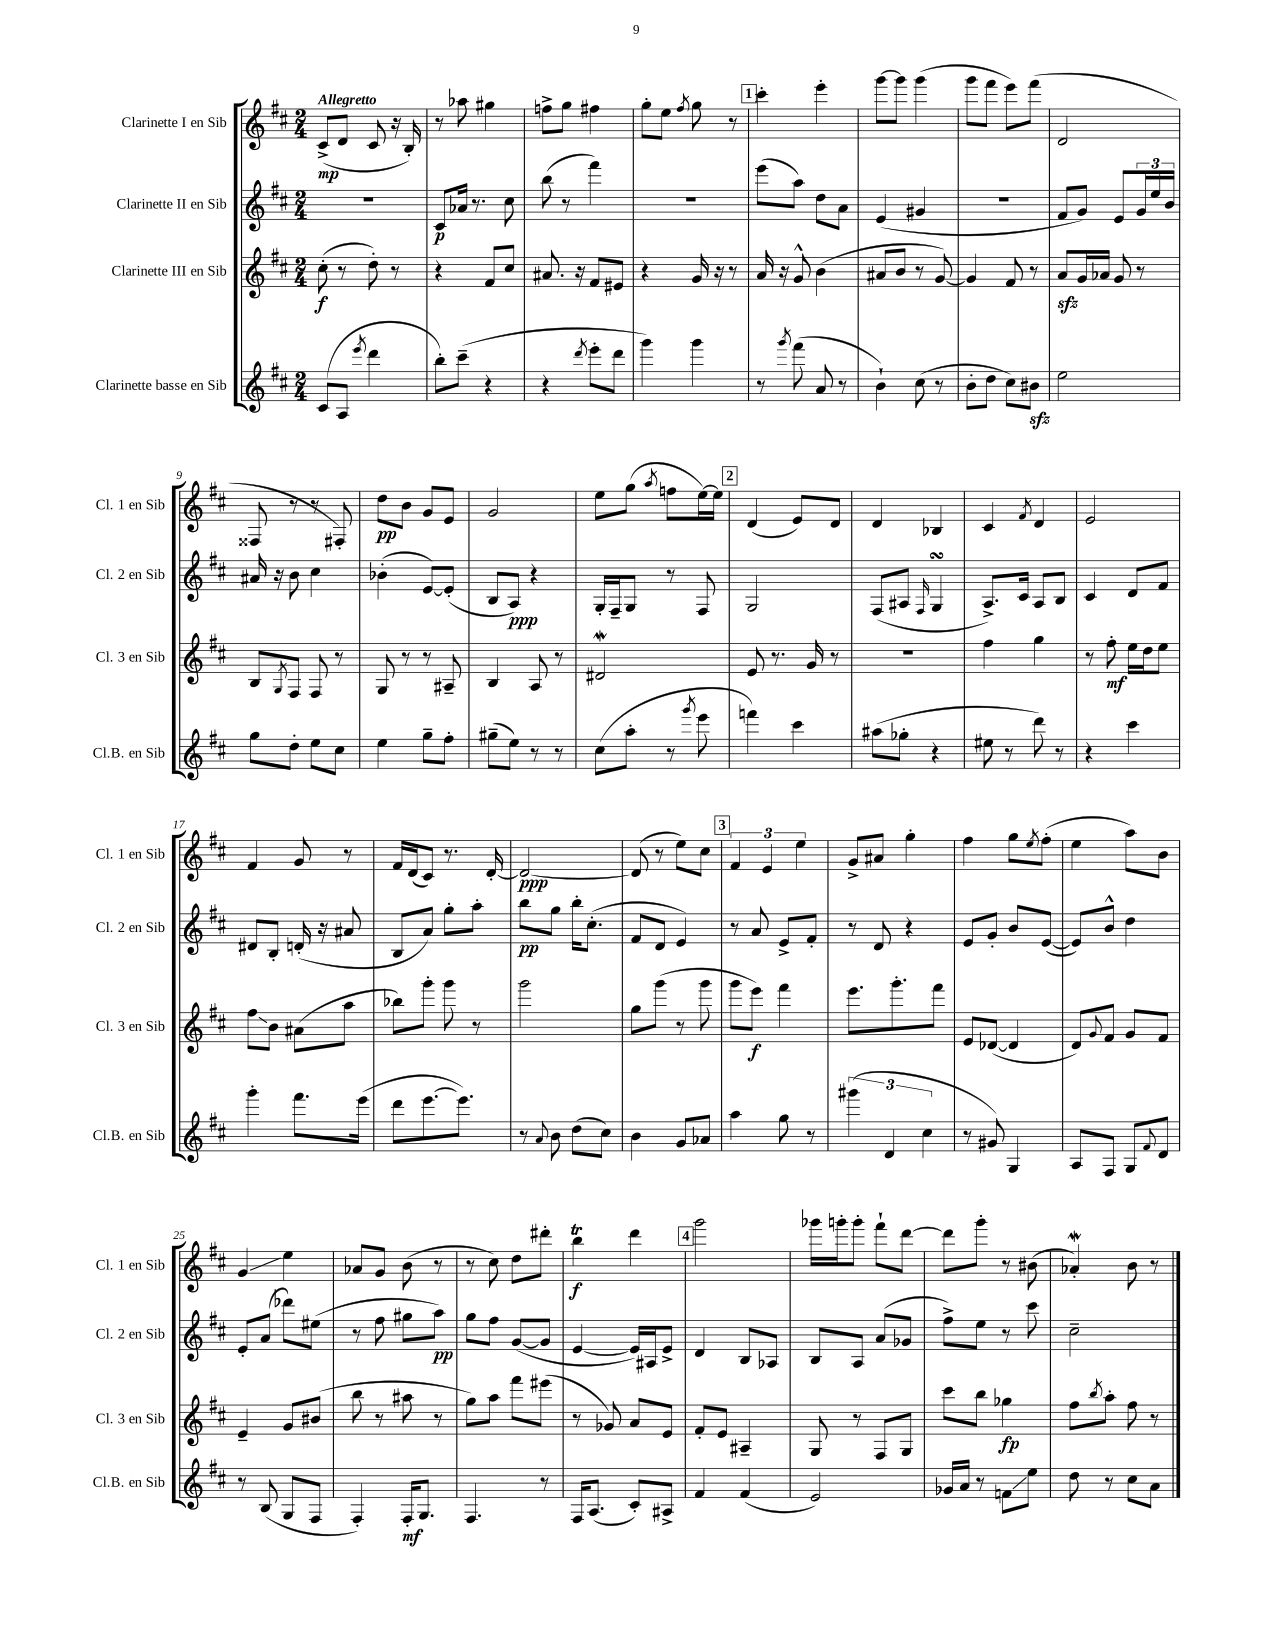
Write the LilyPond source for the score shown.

<<
\new StaffGroup <<
\new Staff = "s0" \with { instrumentName = "Clarinette I en Sib" shortInstrumentName = "Cl. 1 en Sib" } {
    \clef treble \key d \major \numericTimeSignature \time 2/4 \tempo "Allegretto"
    cis'8->\mp( d'8 cis'8 r16 b16-.) |
    r8 aes''8 gis''4 |
    f''8-> g''8 fis''4 |
    g''8-. e''8 \acciaccatura { fis''8 } g''8 r8 |
    \mark \markup { \box "1" } cis'''4-. e'''4-. |
    g'''8~ g'''8 g'''4( |
    g'''8 fis'''8 e'''8) fis'''8( |
    d'2 |
    fisis8 r8 r8 fis8-.) |
    d''8\pp b'8 g'8 e'8 |
    g'2 |
    e''8 g''8( \acciaccatura { a''8 } f''8 e''16~) e''16 |
    \mark \markup { \box "2" } d'4( e'8) d'8 |
    d'4 bes4 |
    cis'4 \acciaccatura { fis'8 } d'4 |
    e'2 |
    fis'4 g'8 r8 |
    fis'16 d'16( cis'8) r8. d'16~-. |
    d'2~\ppp |
    d'8( r8 e''8) cis''8 |
    \mark \markup { \box "3" } \tuplet 3/2 { fis'4 e'4 e''4 } |
    g'8-> ais'8 g''4-. |
    fis''4 g''8 \acciaccatura { e''8 } fis''8-.( |
    e''4 a''8) b'8 |
    g'4\glissando e''4 |
    aes'8 g'8 b'8( r8 |
    r8 cis''8) d''8 dis'''8-. |
    b''4\trill\f d'''4 |
    \mark \markup { \box "4" } g'''2 |
    ges'''16 g'''16-. g'''8-. fis'''8-! d'''8~ |
    d'''8 g'''8-. r8 bis'8( |
    aes'4-.\mordent) b'8 r8 \bar "|." |
}
\new Staff = "s1" \with { instrumentName = "Clarinette II en Sib" shortInstrumentName = "Cl. 2 en Sib" } {
    \clef treble \key d \major \numericTimeSignature \time 2/4
    r2 |
    cis'8\p aes'16 r8. cis''8 |
    b''8( r8 fis'''4) |
    R2 |
    \mark \markup { \box "1" } e'''8( a''8) d''8 a'8 |
    e'4( gis'4 |
    r2 |
    fis'8 g'8) e'8 \tuplet 3/2 { g'16 e''16 b'16 } |
    ais'16 r16 b'8 cis''4 |
    bes'4-.( e'8~) e'8-.( |
    b8 a8\ppp) r4 |
    g16-. fis16-- g8 r8 fis8 |
    \mark \markup { \box "2" } g2 |
    fis8( ais8 \grace { fis16 } g4\turn |
    a8.->) cis'16 a8 b8 |
    cis'4 d'8 fis'8 |
    dis'8 b8-. d'16-.( r16 ais'8 |
    b8 a'8) g''8-. a''8-. |
    b''8\pp g''8 b''16-. cis''8.-.( |
    fis'8 d'8 e'4) |
    \mark \markup { \box "3" } r8 a'8 e'8-> fis'8-. |
    r8 d'8 r4 |
    e'8 g'8-. b'8 e'8~( |
    e'8) b'8-^ d''4 |
    e'8-. a'8( des'''8) eis''8( |
    r8 fis''8 gis''8 a''8\pp) |
    g''8 fis''8 g'8~( g'8 |
    e'4~ e'16) ais16 e'8-> |
    \mark \markup { \box "4" } d'4 b8 aes8 |
    b8 a8 a'8( ges'8 |
    fis''8->) e''8 r8 cis'''8 |
    cis''2-- \bar "|." |
}
\new Staff = "s2" \with { instrumentName = "Clarinette III en Sib" shortInstrumentName = "Cl. 3 en Sib" } {
    \clef treble \key d \major \numericTimeSignature \time 2/4
    cis''8-.\f( r8 d''8-.) r8 |
    r4 fis'8 cis''8 |
    ais'8. r16 fis'8 eis'8 |
    r4 g'16 r16 r8 |
    \mark \markup { \box "1" } a'16 r16 g'8-^ b'4( |
    ais'8 b'8 r8 g'8~) |
    g'4 fis'8 r8 |
    a'8\sfz g'16 aes'16 g'8 r8 |
    b8 \acciaccatura { g8 } fis8 fis8 r8 |
    g8 r8 r8 ais8-- |
    b4 a8 r8 |
    dis'2\mordent |
    \mark \markup { \box "2" } e'8 r8. g'16 r8 |
    r2 |
    fis''4 g''4 |
    r8 fis''8-.\mf e''16 d''16 e''8 |
    fis''8\glissando b'8 ais'8( a''8 |
    bes''8) g'''8-. g'''8 r8 |
    g'''2 |
    g''8 g'''8( r8 g'''8 |
    \mark \markup { \box "3" } g'''8 e'''8\f) fis'''4 |
    e'''8. g'''8.-. fis'''8 |
    e'8 des'8~( des'4 |
    d'8) \appoggiatura { g'8 } fis'8 g'8 fis'8 |
    e'4-- g'8 bis'8( |
    b''8 r8 ais''8 r8 |
    g''8) a''8 fis'''8 eis'''8( |
    r8 ges'8) a'8 e'8 |
    \mark \markup { \box "4" } fis'8-. e'8 ais4-- |
    g8 r8 fis8 g8 |
    cis'''8 b''8 ges''4\fp |
    fis''8 \acciaccatura { b''8 } a''8-. fis''8 r8 \bar "|." |
}
\new Staff = "s3" \with { instrumentName = "Clarinette basse en Sib" shortInstrumentName = "Cl.B. en Sib" } {
    \clef treble \key d \major \numericTimeSignature \time 2/4
    cis'8( a8 \acciaccatura { e'''8 } d'''4 |
    b''8-.) cis'''8--( r4 |
    r4 \acciaccatura { d'''8 } e'''8-. d'''8 |
    g'''4) g'''4 |
    \mark \markup { \box "1" } r8 \acciaccatura { g'''8 } fis'''8( a'8 r8 |
    b'4-!) cis''8( r8 |
    b'8-. d''8 cis''8) bis'8\sfz |
    e''2 |
    g''8 d''8-. e''8 cis''8 |
    e''4 g''8-- fis''8-. |
    gis''8--( e''8) r8 r8 |
    cis''8( a''8-. r8 \acciaccatura { g'''8 } e'''8 |
    \mark \markup { \box "2" } f'''4) cis'''4 |
    ais''8( ges''8-. r4 |
    eis''8 r8 d'''8) r8 |
    r4 cis'''4 |
    g'''4-. fis'''8. e'''16( |
    d'''8 e'''8.~ e'''8.) |
    r8 \appoggiatura { a'8 } b'8 d''8( cis''8) |
    b'4 g'8 aes'8 |
    \mark \markup { \box "3" } a''4 g''8 r8 |
    \tuplet 3/2 { gis'''4( d'4 cis''4 } |
    r8 gis'8) g4 |
    a8 fis8 g8 \appoggiatura { fis'8 } d'8 |
    r8 b8( g8 fis8 |
    fis4-.) fis16-.\mf g8. |
    fis4. r8 |
    fis16 a8.( cis'8-.) ais8-> |
    \mark \markup { \box "4" } fis'4 fis'4( |
    e'2) |
    ges'16 a'16 r8 f'8\glissando e''8 |
    d''8 r8 cis''8 a'8 \bar "|." |
}
>>
>>
